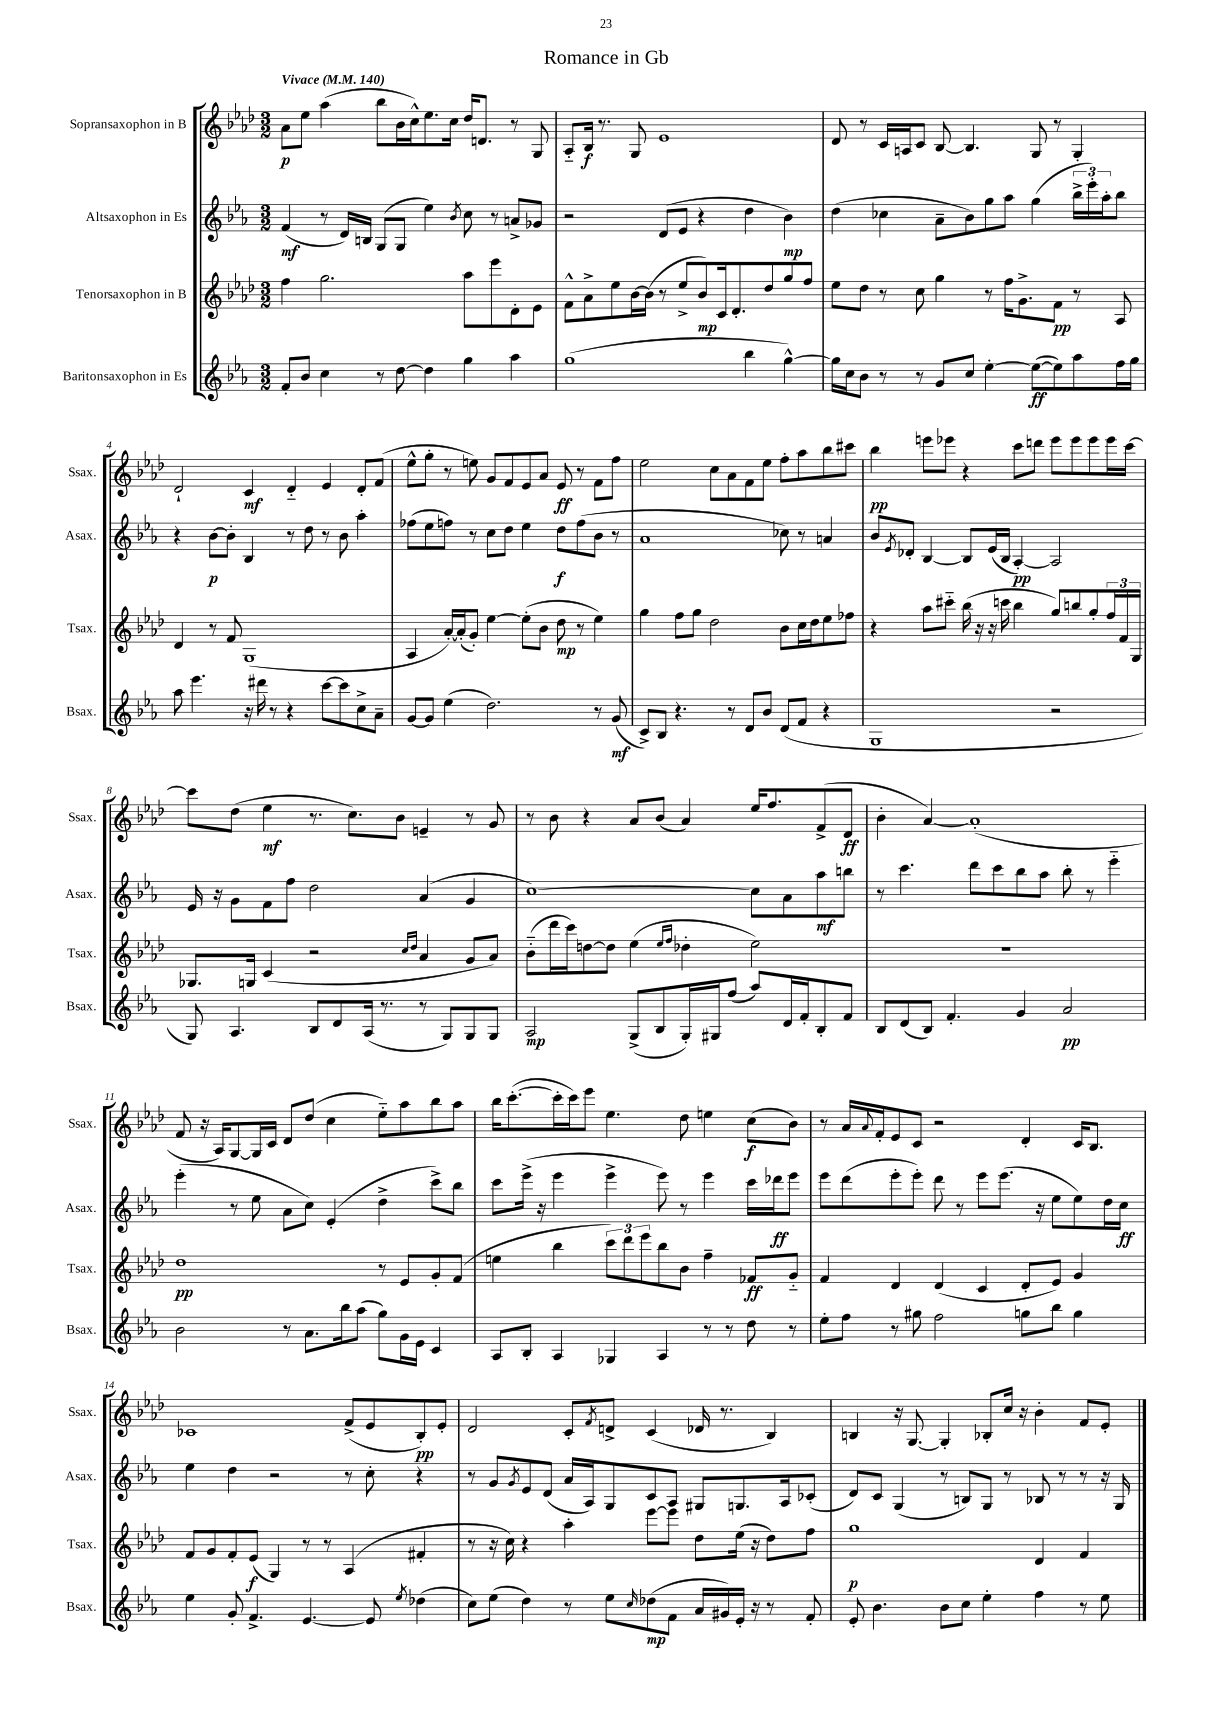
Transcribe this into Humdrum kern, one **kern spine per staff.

**kern	**kern	**kern	**kern
*staff4	*staff3	*staff2	*staff1
*clefG2	*clefG2	*clefG2	*clefG2
*k[b-e-a-]	*k[b-e-a-d-]	*k[b-e-a-]	*k[b-e-a-d-]
*M3/2	*M3/2	*M3/2	*M3/2
*MM140	*MM140	*MM140	*MM140
8f'	4ff	(4f	8a-
8b-	.	.	8ee-
4cc	2.gg	8r	(4aa-
.	.	16d)	.
.	.	16B	.
8r	.	(8G	8bb-
[8dd	.	8G	16b-
.	.	.	16cc^^)
4dd]	.	4ee-)	8.ee-
.	.	.	16cc
.	.	8qb-	.
4gg	8aa-	8cc	16dd-
.	.	.	8.d
.	8eee-	8r	.
4aa-	8d-'	8a^	8r
.	8e-	8g-	8G
=	=	=	=
(1gg	8f^^	2r	8A-'~
.	8a-^	.	16B-
.	.	.	8.r
.	8ee-	.	.
.	[16b-	.	8G
.	(16b-]	.	.
.	8r	(8d	1e-
.	8ee-^	8e-	.
.	8b-)	4r	.
.	16c	.	.
.	8.d-'	.	.
4bb-	.	4dd	.
.	8dd-	.	.
[4gg^^)	8gg	4b-)	.
.	8ff	.	.
=	=	=	=
16gg]	8ee-	(4dd	8d-
16cc	.	.	.
8b-	8dd-	.	8r
8r	8r	4cc-	16c
.	.	.	16A
8r	8cc	.	8c
8g	4gg	8a-~	[8B-
8cc	.	8b-)	4.B-]
[4ee-'	8r	8gg	.
.	16ff	8aa-	.
.	8.g^	.	.
(8ee-_	.	(4gg	8G
8ee-])	8f	.	8r
8aa-	8r	24bb-^	4G'
.	.	24eee-')	.
.	.	24aa-'	.
16ff	8A-	8bb-	.
16gg	.	.	.
=	=	=	=
8aa-	4d-	4r	2d-`
4.eee-	.	.	.
.	8r	[8b-	.
.	8f	8b-']	.
16r	(1G	4B-	4c
16ddd#	.	.	.
8r	.	.	.
4r	.	8r	4d-'~
.	.	8dd	.
[8ccc	.	8r	4e-
8ccc]	.	8b-	.
8cc^	.	4aa-'	8d-'
8a-~	.	.	(8f
=	=	=	=
[8g	4A-	(8ff-	8ee-^^
8g]	.	8ee-	8gg'
(4ee-	[16a-')	8ff)	8r
.	(16a-']	.	.
.	8g')	8r	8ee)
2.dd)	[4ee-	8cc	8g
.	.	8dd	8f
.	(8ee-']	4ee-	8e-
.	8b-	.	8a-
.	8dd-	8dd	8e-
.	8r	(8ff	8r
8r	4ee-)	8b-	8f
(8g	.	8r	8ff
=	=	=	=
8c^)	4gg	1a-	2ee-
8B-	.	.	.
4.r	8ff	.	.
.	8gg	.	.
.	2dd-	.	8cc
8r	.	.	8a-
8d	.	.	8f
8b-	.	.	8ee-
(8d	8b-	8cc-)	8ff'
8f	16cc	8r	8aa-
.	16dd-	.	.
4r	8ee-	4a	8bb-
.	8ff-	.	8ccc#
=	=	=	=
1G	4r	8b-	4bb-
.	.	8qe-	.
.	.	8d-'	.
.	8aa-	[4B-	8eee
.	8ccc#'~	.	8eee-
.	(16bb-	8B-]	4r
.	16r	.	.
.	16r	(16e-	.
.	16ccc	16B-	.
.	4bb-	[4A-')	8ccc
.	.	.	8ddd
2r	8gg)	2A-]	8eee-
.	8bb	.	8eee-
.	8gg'	.	8eee-
.	24ff	.	16eee-
.	24f	.	.
.	.	.	[16ccc
.	24G	.	.
=	=	=	=
8G)	8.G-	16e-	8ccc]
.	.	16r	.
4.A-	.	8g	(8dd-
.	16G	.	.
.	(4c	8f	4ee-
.	.	8ff	.
8B-	2r	2dd	8.r
8d	.	.	.
.	.	.	8.cc)
(16A-	.	.	.
8.r	.	.	.
.	.	.	8b-
.	16qqcc	.	.
.	16qqdd-	.	.
8r	4a-	(4a-	4e~
8G)	.	.	.
8G	8g	4g	8r
8G	8a-)	.	8g
=	=	=	=
2A-	(8b-'~	[1cc)	8r
.	16ddd-	.	8b-
.	16ccc)	.	.
.	[8dd	.	4r
.	8dd]	.	.
(8G^	(4ee-	.	8a-
8B-	.	.	(8b-
.	16qqee-	.	.
.	16qqff	.	.
16G')	4dd-'	.	4a-)
16G#	.	.	.
(8ff	.	.	.
8aa-)	2ee-)	8cc]	16ee-
.	.	.	8.ff
16d	.	8a-	.
16f'	.	.	.
8B-'	.	8aa-	(8f^
8f	.	8bb	8d-
=	=	=	=
8B-	1.r	8r	4b-'
(8d	.	4.ccc	.
8B-)	.	.	[4a-)
4.f'	.	.	.
.	.	8ddd	(1a-']
.	.	8ccc	.
4g	.	8bb-	.
.	.	8aa-	.
2a-	.	8bb-'	.
.	.	8r	.
.	.	4eee-'~	.
=	=	=	=
2b-	1dd-	(4eee-'	8f
.	.	.	16r
.	.	.	16A-)
.	.	8r	[8G
.	.	8ee-	16G]
.	.	.	16c
8r	.	8a-	8d-
8.a-	.	8cc)	(8dd-
.	.	(4e-'	4cc
16bb-	.	.	.
(8aa-	.	.	.
8gg)	8r	4dd^	8ee-'~)
16g	8e-	.	8aa-
16e-	.	.	.
4c	8g'	8ccc^)	8bb-
.	(8f	8bb-	8aa-
=	=	=	=
8A-	4ee	8ccc	16bb-
.	.	.	([8.ccc'
8B-'	.	(16eee-^	.
.	.	16r	.
4A-	4bb-	4eee-	16ccc']
.	.	.	16ccc)
.	.	.	8eee-
4G-	12ccc)	4eee-^	4.ee-
.	12ddd-	.	.
.	12eee-	.	.
4A-	8bb-	8eee-)	.
.	8b-	8r	8dd-
8r	4ff~	4eee-	4ee
8r	.	.	.
8dd	8f-	16ccc	(8cc
.	.	16ddd-	.
8r	8g'~	8eee-	8b-)
=	=	=	=
8ee-'	4f	8eee-	8r
8ff	.	(8ddd	16a-
.	.	.	8qqa-
.	.	.	16f'
8r	4d-	8eee-'	8e-
8gg#	.	8eee-')	8c
2ff	(4d-	8ddd	2r
.	.	8r	.
.	4c	8eee-	.
.	.	(8.eee-	.
8gg	8d-'	.	4d-'
.	.	16r	.
8bb-	8e-)	8ee-	.
4gg	4g	8ee-)	16c
.	.	.	8.B-
.	.	16dd	.
.	.	16cc	.
=	=	=	=
4ee-	8f	4ee-	1c-
.	8g	.	.
8g'	8f'	4dd	.
4.f^	(8e-	.	.
.	4G)	2r	.
[4.e-	8r	.	.
.	8r	.	.
.	(4A-	8r	(8f^
8e-]	.	8cc'	8e-
8qee-	.	.	.
(4dd-	4f#'	4r	8B-')
.	.	.	8e-'
=	=	=	=
8cc)	8r	8r	2d-
(8ee-	16r	8g	.
.	16cc)	.	.
.	.	8qg	.
4dd)	4r	8e-	.
.	.	(8d	.
8r	4aa-'	16a-	8c'
.	.	16A-)	.
.	.	.	8qf
8ee-	.	8G	8d^
16qqcc	.	.	.
(8dd-	[8eee-	8c	(4c
8f	8eee-]	8A-	.
16a-	8dd-	8G#	16d-
16g#)	.	.	8.r
16e-'	(16ee-	8.G	.
16r	16r	.	.
8r	8dd-)	.	4B-)
.	.	16A-	.
8f'	8ff	(8c-'	.
=	=	=	=
8e-'	1gg	8d)	4B
4.b-	.	8c	.
.	.	(4G	16r
.	.	.	[8.G
8b-	.	8r	4G']
8cc	.	8B)	.
4ee-'	.	8G	8B-'
.	.	8r	16cc
.	.	.	16r
4ff	4d-	8B-	4b-'
.	.	8r	.
8r	4f	8r	8f
8ee-	.	16r	8e-'
.	.	16G	.
==	==	==	==
*-	*-	*-	*-
